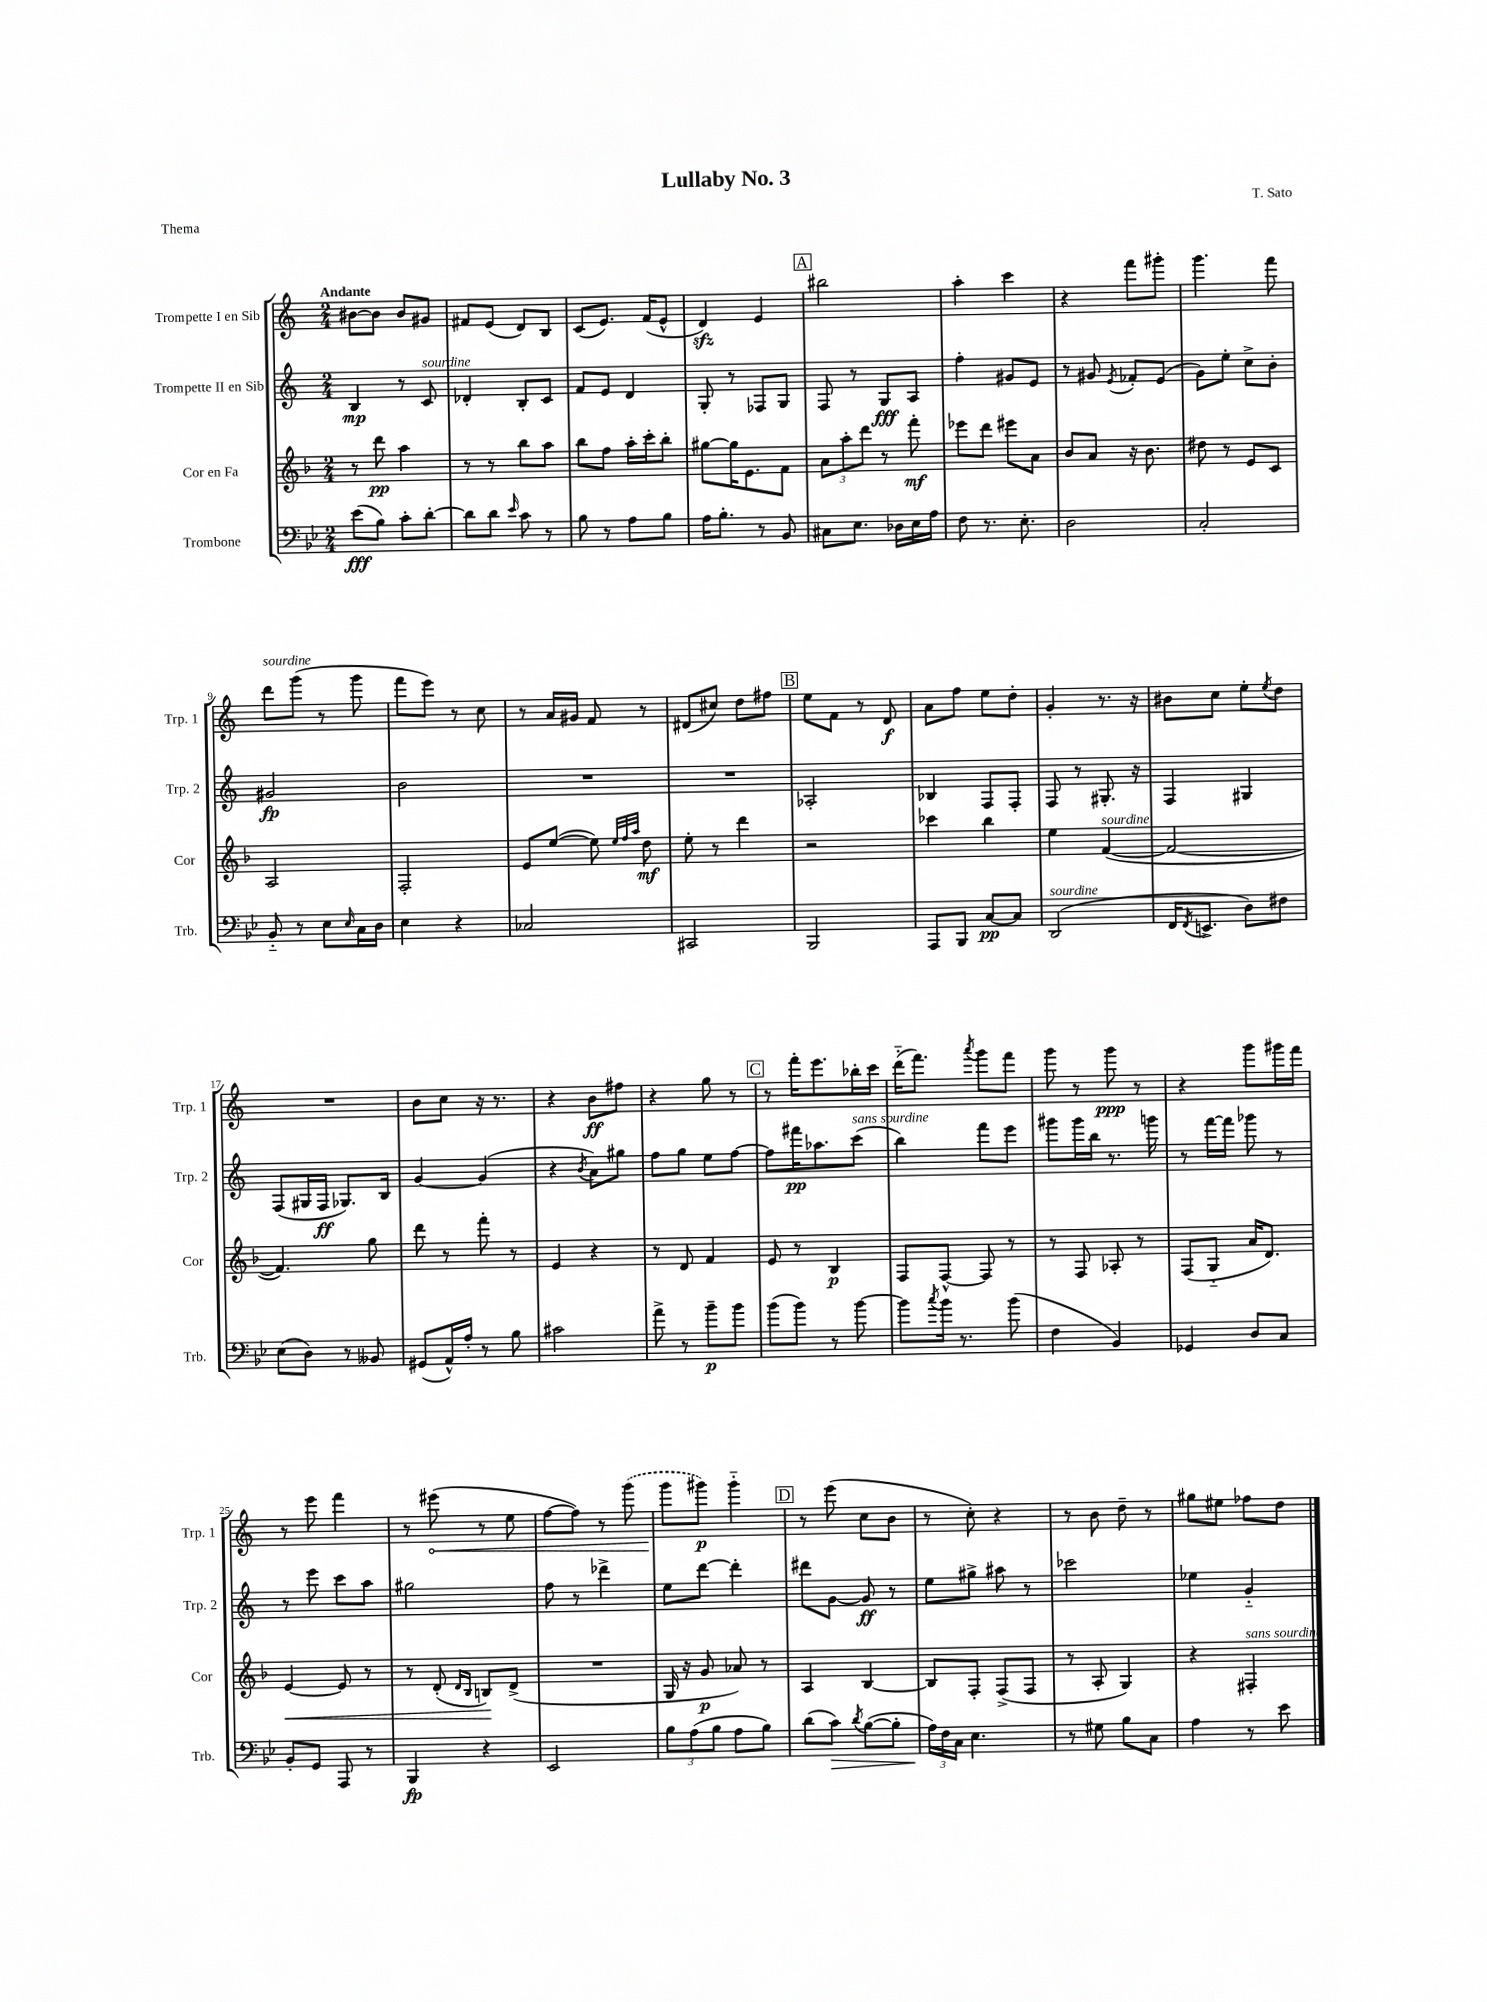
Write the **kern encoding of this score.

**kern	**kern	**kern	**kern
*staff4	*staff3	*staff2	*staff1
*clefF4	*clefG2	*clefG2	*clefG2
*k[b-e-]	*k[b-]	*k[]	*k[]
*M2/4	*M2/4	*M2/4	*M2/4
(8e-\L	8r	4B/	[8b#\L
8B-\J)	8ddd\	.	8b#\]J
8c'\L	4aa\	8r	8b#/L
[8d'\J	.	8c/	8g#/J
=	=	=	=
8d\]L	8r	4d-'/	8f#/L
8d\J	8r	.	(8e/J
16qqe-/	.	.	.
8c\	8bb-\L	8B'/L	8d/L)
8r	8aa\J	8c/J	8B/J
=	=	=	=
8B-\	8bb-\L	8f/L	(8c/L
8r	8ff\J	8e/J	8.e/J)
8A\L	16aa'\LL	4d/	.
.	16ccc'\J	.	(16f/LK
8B-\J	8bb-'\J	.	8e^^/J
=	=	=	=
16A\LK	[8gg#\L	8G'/	4d/)
8.B-'\J	.	.	.
.	16gg#\]K	8r	.
.	8.e\	.	.
8r	.	8F-/L	4e/
8BB-/	8f\J	8G/J	.
=	=	=	=
8C#\L	12a\L	8F/	2bb#\
.	12aa'\	.	.
8.E-\J	.	8r	.
.	12ddd\J	.	.
.	8r	8G/L	.
16D-\LL	.	.	.
16E-\	8fff'\	8A/J	.
16A\JJ	.	.	.
=	=	=	=
8F\	8eee-\L	4ff'\	4aa'\
8.r	8ddd\J	.	.
.	8eee#\L	8g#/L	4ccc\
8.E-'\	.	.	.
.	8a\J	8e/J	.
=	=	=	=
2D\	8b-/L	8r	4r
.	8a/J	8g#/	.
.	.	8qe/	.
.	16r	8f-'/L	8fff\L
.	8.b-\	.	.
.	.	(8e/J	8ggg#'\J
=	=	=	=
2C'/	8dd#\	8g\L)	4.ggg\
.	8r	8ee'\J	.
.	8e/L	8cc^\L	.
.	8c/J	8b'\J	8fff\
=	=	=	=
8BB-'~/	2A/	2g#/	8ddd\L
8r	.	.	(8ggg\J
8E-\L	.	.	8r
16qqE-/	.	.	.
16C\L	.	.	8ggg\
16D\JJ	.	.	.
=	=	=	=
4E-\	2F'/	2b\	8fff\L
.	.	.	8eee\J)
4r	.	.	8r
.	.	.	8cc\
=	=	=	=
2C-/	8e/L	2r	8r
.	([8ee/J	.	16a/LL
.	.	.	16g#/JJ
.	8ee\])	.	8f/
.	32qqee/LLL	.	.
.	32qqff/	.	.
.	32qqaa/JJJ	.	.
.	8dd\	.	8r
=	=	=	=
2CC#/	8ee'\	2r	(8d#/L
.	8r	.	8cc#/J)
.	4ddd\	.	8dd\L
.	.	.	8ff#\J
=	=	=	=
2BBB-/	2r	2A-'/	8ee\L
.	.	.	8f\J
.	.	.	8r
.	.	.	8d/
=	=	=	=
8AAA/L	4ccc-\	4B-/	8a\L
8BBB-/J	.	.	8ff\J
[8C/L	4bb-\	8F/L	8ee\L
8C/]J	.	8F'/J	8dd'\J
=	=	=	=
(2DD/	4ee\	8F/	4g'/
.	.	8r	.
.	([4f/	8.G#'/	8.r
.	.	16r	16r
=	=	=	=
16FF/LK	2f/_	4F/	8b#\L
8qFF/	.	.	.
8.EE^/J	.	.	.
.	.	.	8cc\J
8D\L)	.	4G#/	8ee'\L
.	.	.	8qee/
8F#\J	.	.	8dd\J
=	=	=	=
(8E-\L	4.f/])	(8F/L	2r
8D\J)	.	16G#/L	.
.	.	16F/JJ	.
8r	.	8.G-/L)	.
8BB--/	8gg\	.	.
.	.	16B/Jk	.
=	=	=	=
(8GG#/L	8ddd\	[4g/	8b\L
16AA^^/L)	8r	.	8cc\J
16A'/JJ	.	.	.
8r	8fff'\	(4g/]	16r
.	.	.	8.r
8B-\	8r	.	.
=	=	=	=
2c#\	4e/	4r	4r
.	.	8qb/	.
.	4r	8a\L)	8b\L
.	.	8gg#\J	8ff#\J
=	=	=	=
8a^\	8r	8ff\L	4r
8r	8d/	8gg\J	.
8b-~\L	4f/	8ee\L	8gg\
8b-\J	.	[8ff\J	8r
=	=	=	=
(8b-\L	8e/	8ff\]L	8r
8b-\J)	8r	16fff#\K	16fff'\LK
.	.	8.aa-\	8.eee\
8r	4B-/	.	.
[8b-\	.	(8ccc\J	16bb-'\L
.	.	.	16ccc\JJ
=	=	=	=
8b-\]L	8F/L	4bb\)	(16ddd'~\LK
.	.	.	8.fff\J)
8qcc/	.	.	.
16b-\Jk	[8F^^/J	.	.
8.r	.	.	.
.	.	.	8qaaa/
.	8F/]	8fff\L	8ggg\L
(8b-\	8r	8eee\J	8fff\J
=	=	=	=
4F\	8r	8ggg#\L	8ggg\
.	8F/	16ggg#\L	8r
.	.	16bb\JJ	.
4BB-/)	8A-'/	8.r	8ggg\
.	8r	.	8r
.	.	16ggg\	.
=	=	=	=
4GG-/	(8F/L	8r	4r
.	8G'~/J	[16fff\LL	.
.	.	16fff\]JJ	.
8D/L	16a/LK	8ggg-\	8ggg\L
.	8.d/J)	.	.
8C/J	.	8r	16ggg#\L
.	.	.	16fff\JJ
=	=	=	=
8BB-'/L	[4e/	8r	8r
8GG/J	.	8eee\	8eee\
8AAA/	8e/]	8ccc\L	4fff\
8r	8r	8aa\J	.
=	=	=	=
4BBB-/	8r	2gg#\	8r
.	(8d'/	.	(8eee#\
.	16qqd/LL	.	.
.	16qqB-/JJ	.	.
4r	8B/L)	.	8r
.	(8d^/J	.	8ee\
=	=	=	=
2EE-/	2r	8ff\	[8ff\L
.	.	8r	8ff\]J)
.	.	4ddd-^\	8r
.	.	.	(8ggg\
=	=	=	=
12B-\L	16G/	8ee\L	8ggg\L
.	16r	.	.
(12A\	.	.	.
.	8g/	[8ddd\J	8ggg#\J)
12B-\J	.	.	.
8A\L	8a-/)	4ddd'\]	4ggg#'~\
8B-\J)	8r	.	.
=	=	=	=
(8d\L	4A/	8ddd#\L	8r
8c\J)	.	[8g\J	(8eee\
8qd/	.	.	.
([8B-\L	[4B-/	8g/]	8cc\L
8B-'\]J	.	8r	8b\J
=	=	=	=
24A\LL)	8B-/]L	8ee\L	8r
24F\	.	.	.
24C\JJ	.	.	.
4.E-\	8F'/J	8gg#^\J	8cc'\)
.	(8F^/L	8aa#\	4r
.	8F/J	8r	.
=	=	=	=
8r	8r	2ccc-\	8r
8G#\	8A'/	.	8b\
8B-\L	4G/)	.	8dd~\
8C\J	.	.	8r
=	=	=	=
4A\	4r	4ee-\	8gg#\L
.	.	.	8ee#\J
8r	4F#'/	4g'~/	8ff-\L
8e-\	.	.	8dd\J
==	==	==	==
*-	*-	*-	*-
